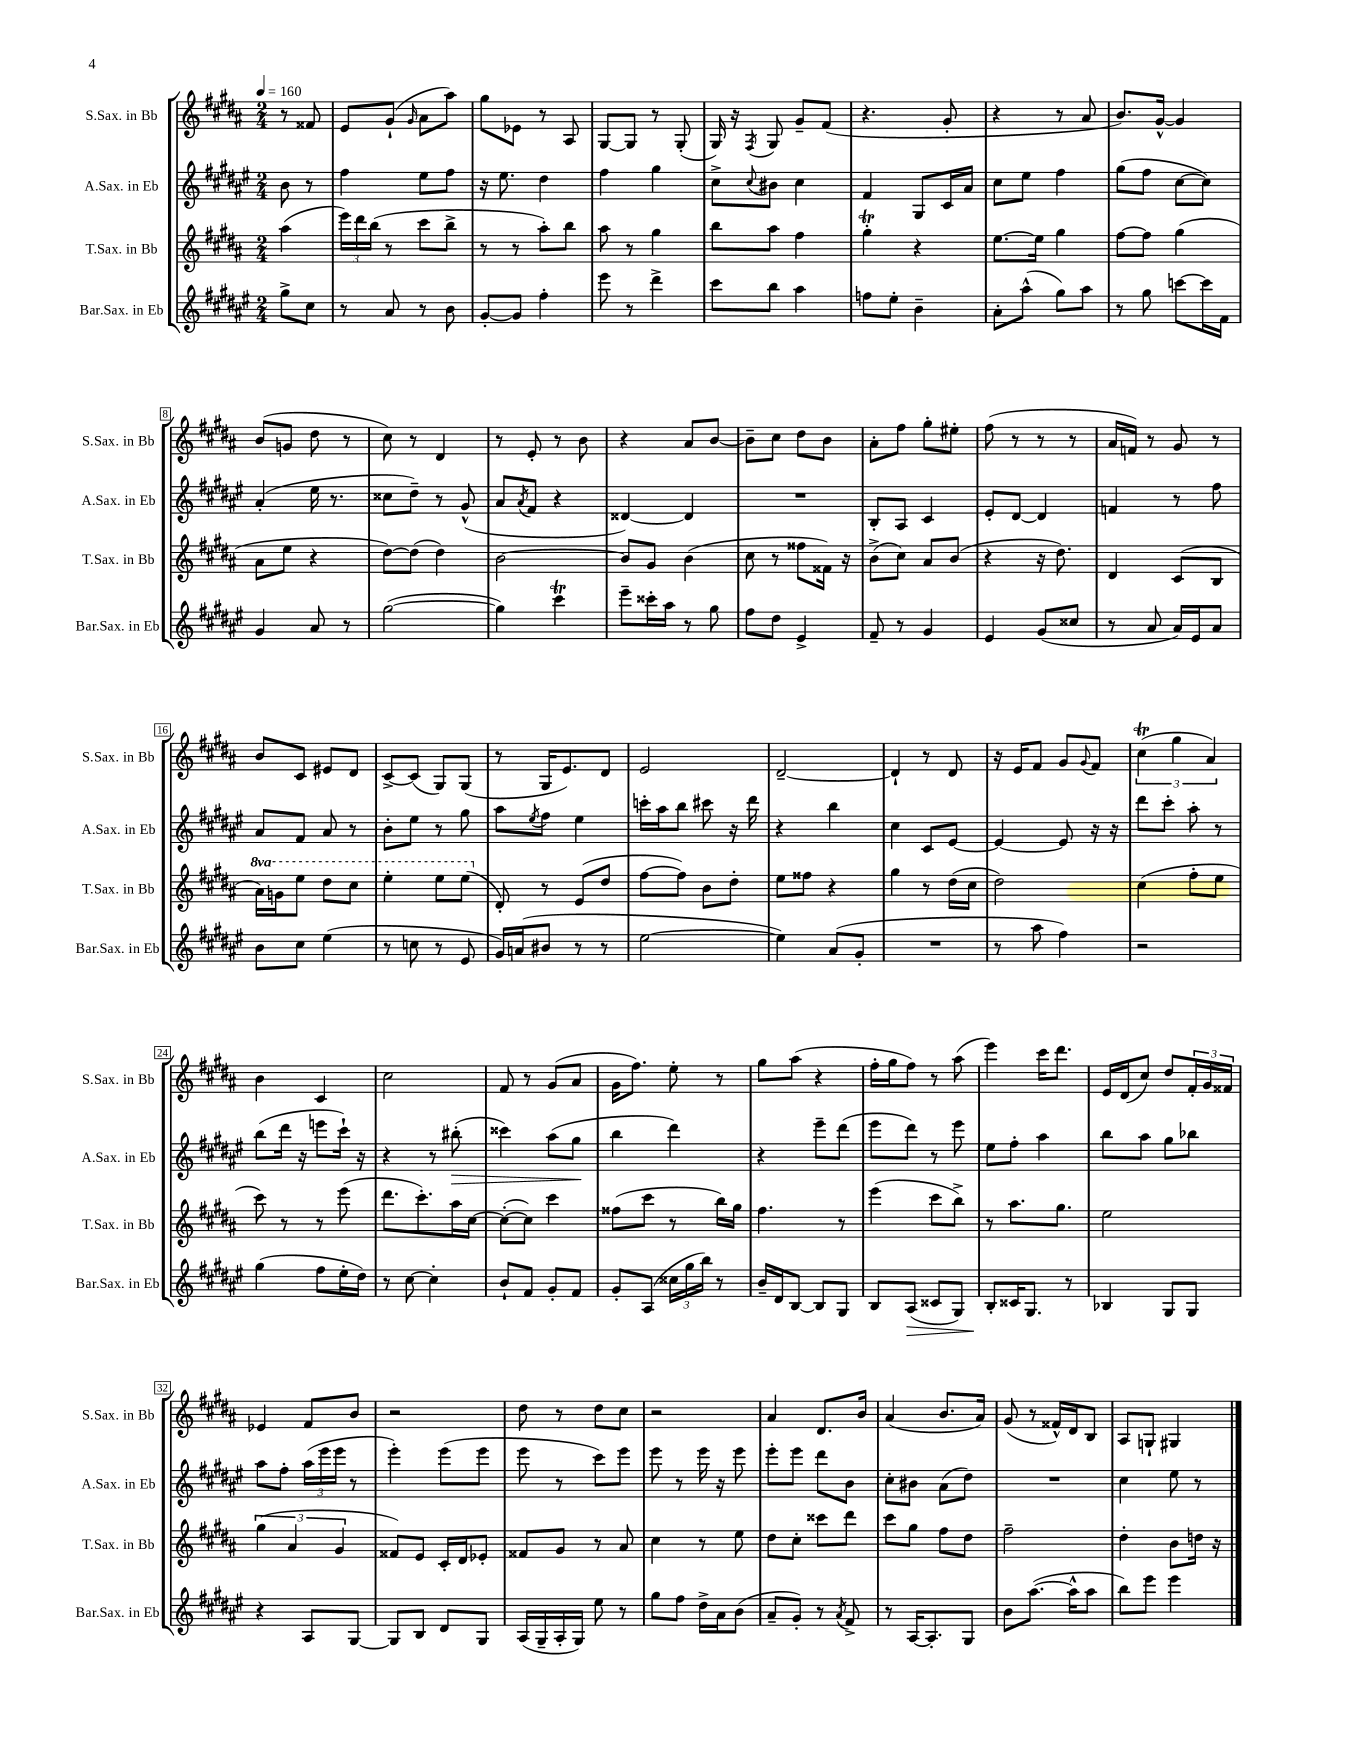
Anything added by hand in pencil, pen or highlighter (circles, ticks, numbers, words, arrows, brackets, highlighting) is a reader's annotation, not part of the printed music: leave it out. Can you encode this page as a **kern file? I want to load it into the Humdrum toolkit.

**kern	**kern	**kern	**kern
*staff4	*staff3	*staff2	*staff1
*clefG2	*clefG2	*clefG2	*clefG2
*k[f#c#g#d#a#e#]	*k[f#c#g#d#a#]	*k[f#c#g#d#a#e#]	*k[f#c#g#d#a#]
*M2/4	*M2/4	*M2/4	*M2/4
*MM160	*MM160	*MM160	*MM160
8gg#^	(4aa#	8b	8r
8cc#	.	8r	8f##
=	=	=	=
8r	24eee)	4ff#	8e
.	24ddd#	.	.
.	(24bb	.	.
8a#	8r	.	(8g#`
.	.	.	16qqg#
8r	8ccc#	8ee#	8a#
8b	8bb^	8ff#	8aa#)
=	=	=	=
[8g#'	8r	16r	8gg#
.	.	8.ee#	.
8g#]	8r	.	8e-
4ff#'	8aa#')	4dd#	8r
.	8bb	.	8A#
=	=	=	=
8eee#	8aa#	4ff#	[8G#
8r	8r	.	8G#]
4ddd#^	4gg#	4gg#	8r
.	.	.	(8G#'
=	=	=	=
8ccc#	8bb	8cc#^	16G#)
.	.	.	16r
.	.	8qqcc#	8qF#
8bb	8aa#	8b#	8G#
4aa#	4ff#	4cc#	8g#~
.	.	.	(8f#
=	=	=	=
8ff	4gg#'	4f#	4.r
8ee#'	.	.	.
4b~	4r	8G#	.
.	.	16c#	8g#'
.	.	16a#	.
=	=	=	=
8a#'	[8.ee	8cc#	4r
(8aa#^^	.	8ee#	.
.	16ee]	.	.
8gg#)	4gg#	4ff#	8r
8aa#	.	.	8a#
=	=	=	=
8r	[8ff#	(8gg#	8.b)
8gg#	8ff#]	8ff#	.
.	.	.	[16g#^^
[8ccc	(4gg#	[8cc#	4g#]
16ccc]	.	8cc#])	.
16f#	.	.	.
=	=	=	=
4g#	8a#	(4a#'	(8b
.	8ee	.	8g
8a#	4r	16ee#	8dd#
.	.	8.r	.
8r	.	.	8r
=	=	=	=
([2gg#	[8dd#)	8cc##	8cc#)
.	(8dd#]	8dd#~)	8r
.	4dd#)	8r	4d#
.	.	(8g#^^	.
=	=	=	=
4gg#])	[2b	8a#	8r
.	.	8qa#	.
.	.	8f#	8e'
4ccc#	.	4r	8r
.	.	.	8b
=	=	=	=
8eee#~	8b]	[4d##)	4r
16ccc##'	8g#	.	.
16aa#	.	.	.
8r	(4b	4d##]	8a#
8gg#	.	.	[8b
=	=	=	=
8ff#	8cc#	2r	8b~]
8dd#	8r	.	8cc#
4e#^	8ff##	.	8dd#
.	16f##)	.	8b
.	16r	.	.
=	=	=	=
8f#~	(8b^	8B'	8a#'
8r	8cc#)	8A#	8ff#
4g#	8a#	4c#	8gg#'
.	(8b	.	8ee#'
=	=	=	=
4e#	4r	8e#'	(8ff#
.	.	[8d#	8r
(8g#	16r	4d#]	8r
.	8.dd#)	.	.
8cc##	.	.	8r
=	=	=	=
8r	4d#	4f	16a#
.	.	.	16f)
8a#	.	.	8r
16a#)	(8c#	8r	8g#
16e#	.	.	.
8a#	8B	8ff#	8r
=	=	=	=
8b	16aa#)	8a#	8b
.	16gg	.	.
8cc#	8eee	8f#	8c#
(4ee#	8ddd#	8a#	8e#
.	8ccc#	8r	8d#
=	=	=	=
8r	4eee'	8b'	[8c#^
8cc	.	8ee#	(8c#]
8r	8eee	8r	8G#)
8e#	(8eee	8gg#	(8G#
=	=	=	=
16g#)	8d#')	8aa#	8r
(16a	.	.	.
.	.	8qee#	.
8b#	8r	8ff#	16G#
.	.	.	8.e)
8r	(8e	4ee#	.
8r	8dd#	.	8d#
=	=	=	=
[2ee#	[8ff#	16ccc'	2e
.	.	16aa#	.
.	8ff#])	8bb	.
.	8b	8ccc#	.
.	8dd#'	16r	.
.	.	16ddd#	.
=	=	=	=
4ee#])	8ee	4r	[2d#~
.	8ff##	.	.
(8a#	4r	4bb	.
8g#'	.	.	.
=	=	=	=
2r	4gg#	4cc#	4d#`]
.	8r	8c#	8r
.	(16dd#	[8e#	8d#
.	16cc#	.	.
=	=	=	=
8r	2dd#)	4e#_	16r
.	.	.	16e
8aa#	.	.	8f#
4ff#)	.	8e#]	8g#
.	.	.	8qqg#
.	.	16r	8f#
.	.	16r	.
=	=	=	=
2r	(4cc#	8ddd#	(6cc#
.	.	8ccc#'	.
.	.	.	6gg#
.	8ff#'	8aa#'	.
.	.	.	6a#)
.	8ee	8r	.
=	=	=	=
(4gg#	8ccc#)	(8bb	4b
.	8r	16ddd#	.
.	.	16r	.
8ff#	8r	8eee	4c#
16ee#'	(8eee	16ccc#`)	.
16dd#)	.	16r	.
=	=	=	=
8r	8.ddd#	4r	2cc#
[8cc#	.	.	.
.	8.ccc#')	.	.
4cc#']	.	8r	.
.	16aa#	(8bb#'	.
.	[16cc#	.	.
=	=	=	=
8b`	(8cc#'_	4ccc##)	8f#
8f#	8cc#])	.	8r
8g#'	4ccc#	(8aa#	(8g#
8f#	.	8gg#	8a#
=	=	=	=
8g#'	(8ff##	4bb	16g#
.	.	.	8.ff#)
(8A#	8ccc#	.	.
24cc##	8r	4ddd#)	8ee'
24gg#	.	.	.
24bb)	.	.	.
8r	16bb)	.	8r
.	16gg#	.	.
=	=	=	=
16b~	4.ff#	4r	8gg#
16d#	.	.	.
[8B	.	.	(8aa#
8B]	.	8eee#~	4r
8G#	8r	(8ddd#	.
=	=	=	=
8B	(4eee	8eee#	16ff#'
.	.	.	16gg#
(8A#	.	8ddd#)	8ff#)
8c##	8ccc#	8r	8r
8G#)	8bb^)	8eee#	(8aa#
=	=	=	=
8B'	8r	8ee#	4eee)
16c##	8.aa#	8ff#'	.
8.G#	.	.	.
.	.	4aa#	16ccc#
.	8.gg#	.	8.ddd#
8r	.	.	.
=	=	=	=
4B-	2ee	8bb	16e
.	.	.	(16d#
.	.	8aa#	8cc#)
8G#	.	8gg#	8dd#
8G#	.	8bb-	24f#'
.	.	.	24g#
.	.	.	24f##
=	=	=	=
4r	(6gg#	8aa#	4e-
.	.	8ff#'	.
.	6a#	.	.
8A#	.	(24aa#	8f#
.	.	24eee#	.
.	6g#	24eee#	.
[8G#	.	8r	8b
=	=	=	=
8G#]	8f##)	4eee#')	2r
8B	8e	.	.
8d#	16c#'	(8eee#	.
.	16d#	.	.
8G#	8e-'	8eee#	.
=	=	=	=
(16A#	8f##	8eee#	8dd#
16G#~	.	.	.
16A#'	8g#	8r	8r
16G#)	.	.	.
8ee#	8r	8ccc#)	8dd#
8r	8a#	8eee#	8cc#
=	=	=	=
8gg#	4cc#	8eee#	2r
8ff#	.	8r	.
16dd#^	8r	16eee#	.
16a#	.	16r	.
(8b	8ee	8eee#	.
=	=	=	=
8a#~	8dd#	8eee#'	4a#
8g#')	8cc#'	8eee#	.
8r	8ccc##	8ddd#	8.d#
8qa#	.	.	.
8f#^	8ddd#	8b	.
.	.	.	16b
=	=	=	=
8r	8ccc#	8cc#'	(4a#
[16A#	8gg#	8b#	.
8.A#']	.	.	.
.	8ff#	(8a#	8.b
8G#	8dd#	8dd#)	.
.	.	.	16a#)
=	=	=	=
8b	2ff#~	2r	(8g#
([8.aa#	.	.	8r
.	.	.	16f##^^)
16aa#^^]	.	.	16d#
8aa#	.	.	8B
=	=	=	=
8bb)	4dd#'	4cc#	8A#
8eee#	.	.	8G`
4eee#	8b	8ee#	4G#
.	16dd	8r	.
.	16r	.	.
==	==	==	==
*-	*-	*-	*-
